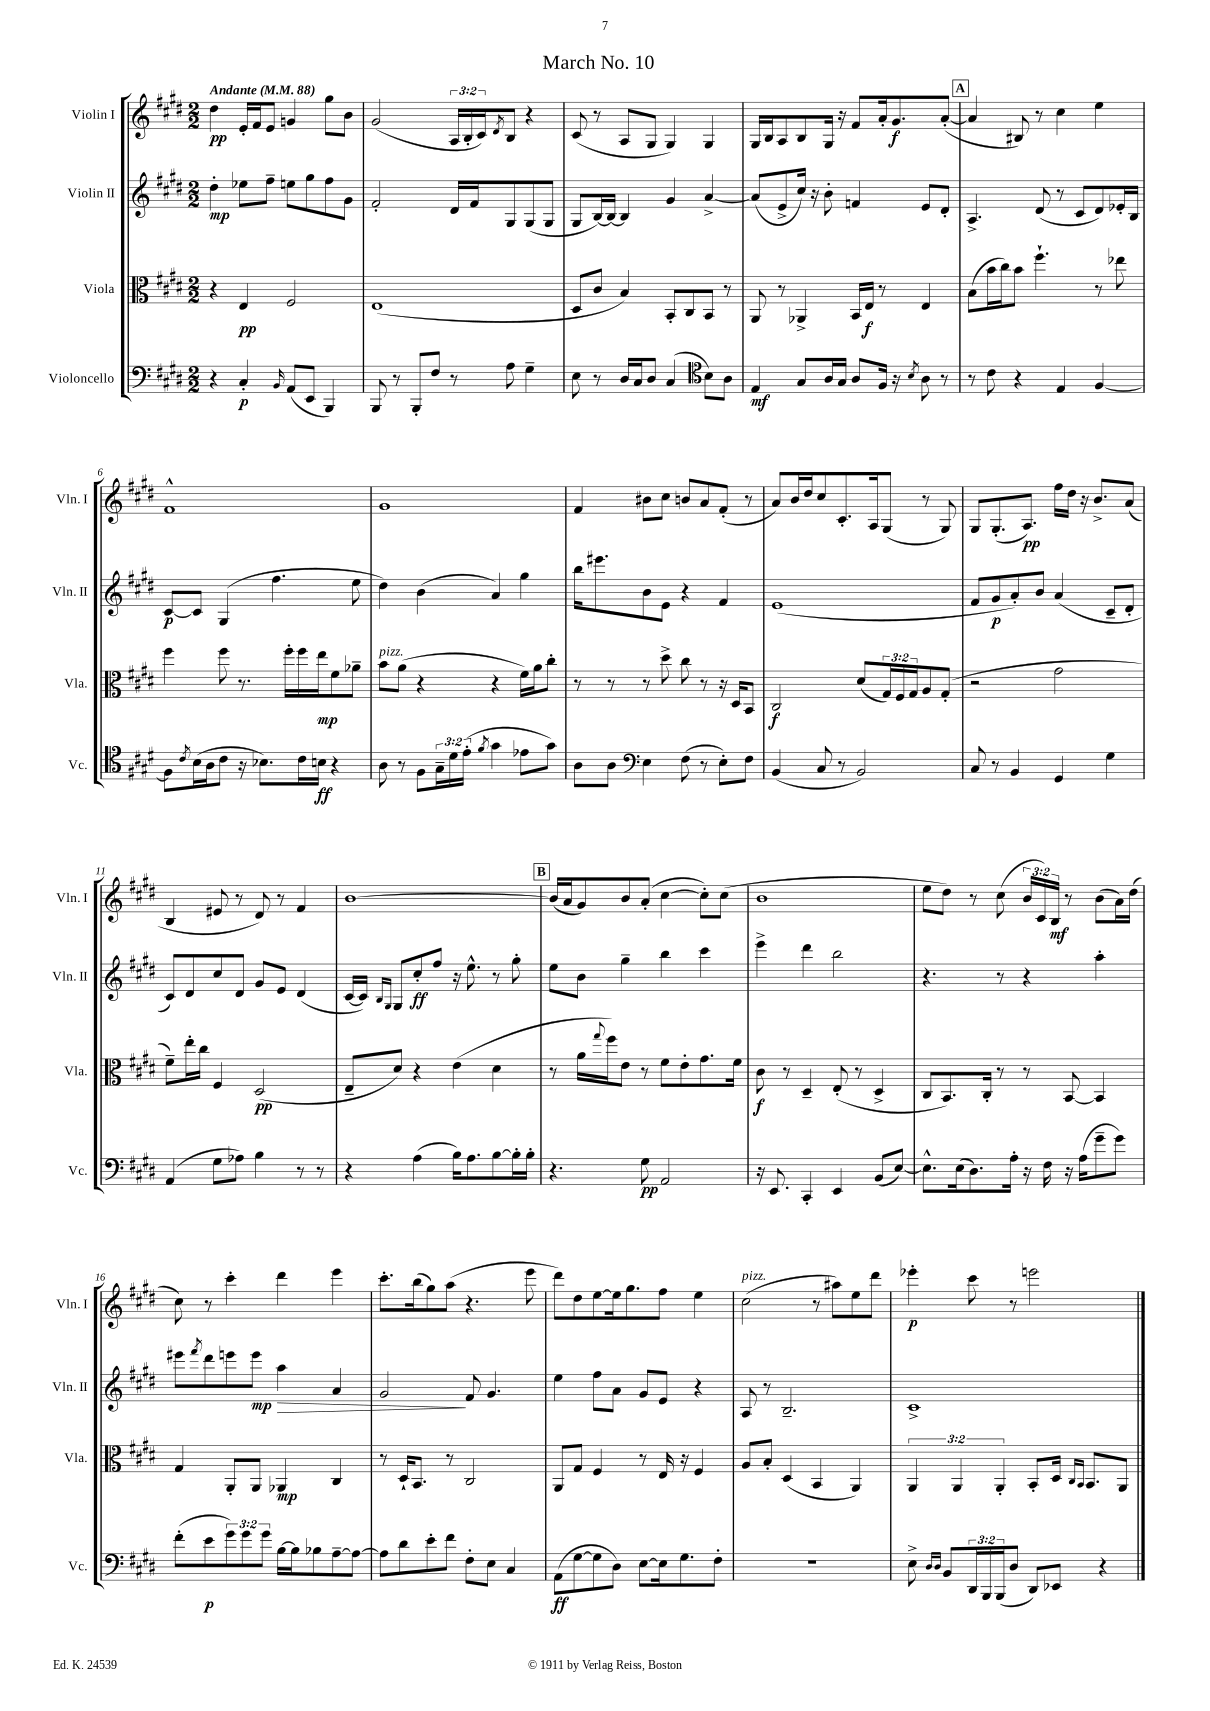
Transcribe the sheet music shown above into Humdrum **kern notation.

**kern	**dynam	**kern	**dynam	**kern	**dynam	**kern	**dynam
*part4	*part4	*part3	*part3	*part2	*part2	*part1	*part1
*staff4	*staff4	*staff3	*staff3	*staff2	*staff2	*staff1	*staff1
*I"Violoncello	*	*I"Viola	*	*I"Violin II	*	*I"Violin I	*
*I'Vc.	*	*I'Vla.	*	*I'Vln. II	*	*I'Vln. I	*
*clefF4	*	*clefC3	*	*clefG2	*	*clefG2	*
*k[f#c#g#d#]	*	*k[f#c#g#d#]	*	*k[f#c#g#d#]	*	*k[f#c#g#d#]	*
*M2/2	*	*M2/2	*	*M2/2	*	*M2/2	*
*MM88	*	*MM88	*	*MM88	*	*MM88	*
=1	=1	=1	=1	=1	=1	=1	=1
!	!	!	!	!	!	!LO:TX:a:B:t=Andante	!
4r	.	4r	.	4dd#'\	mp	4dd#\	pp
4C#'/	p	4E/	pp	8ee-X\L	.	16e'/LL	.
.	.	.	.	.	.	16f#/J	.
.	.	.	.	8ff#~\J	.	8e/J	.
16qqBB/	.	.	.	.	.	.	.
(8AA/L	.	2F#/	.	8een\L	.	4gn/	.
8EE/J	.	.	.	8gg#\	.	.	.
4BBB/)	.	.	.	8ff#\	.	8gg#\L	.
.	.	.	.	8g#\J	.	8b\J	.
=2	=2	=2	=2	=2	=2	=2	=2
8BBB/	.	(1E	.	2f#'/	.	(2g#/	.
8r	.	.	.	.	.	.	.
8BBB'/L	.	.	.	.	.	.	.
8F#/J	.	.	.	.	.	.	.
8r	.	.	.	16d#/LL	.	24A/LL	.
.	.	.	.	.	.	24B'/	.
.	.	.	.	16f#/J	.	.	.
.	.	.	.	.	.	24c#/J)	.
.	.	.	.	.	.	8qd#/	.
8A\	.	.	.	8G#/	.	8B/J	.
4G#~\	.	.	.	(8G#/	.	4r	.
.	.	.	.	8G#/J	.	.	.
=3	=3	=3	=3	=3	=3	=3	=3
8E\	.	8D#/L	.	8G#/L	.	(8c#/	.
8r	.	8c#/J	.	[16B/L)	.	8r	.
.	.	.	.	16B/JJ_	.	.	.
16D#/LL	.	4B/)	.	4B/]	.	8A/L	.
16C#/J	.	.	.	.	.	.	.
8D#/J	.	.	.	.	.	8G#/J	.
(4C#/	.	8BB'/L	.	4g#/	.	4G#/)	.
.	.	8C#/	.	.	.	.	.
*clefC4	*	*	*	*	*	*	*
8B\L)	.	8BB/J	.	[4a^/	.	4G#/	.
8A\J	.	8r	.	.	.	.	.
=4	=4	=4	=4	=4	=4	=4	=4
4E/	mf	8AA/	.	(8a/L]	.	16G#/LL	.
.	.	.	.	.	.	16B/J	.
.	.	8r	.	8e^/	.	8A/	.
8G#/L	.	4AA-X^/	.	16cc#/Jk)	.	8B/	.
.	.	.	.	16r	.	.	.
16A/L	.	.	.	8b'\	.	16G#/Jk	.
16G#/JJ	.	.	.	.	.	16r	.
8A/L	.	16BB/LL	.	4fn/	.	8f#/L	.
.	.	16E/JJ	f	.	.	.	.
16F#/Jk	.	8r	.	.	.	16a'/k	.
16r	.	.	.	.	.	8.g#/	f
8qB/	.	.	.	.	.	.	.
8A\	.	4E/	.	8e/L	.	.	.
8r	.	.	.	8d#'/J	.	([8a'/J	.
!!LO:REH:place=s1:t=A
=5	=5	=5	=5	=5	=5	=5	=5
8r	.	(8B\L	.	4.A^/	.	4a/]	.
8c#\	.	16b\L	.	.	.	.	.
.	.	16cc#\J)	.	.	.	.	.
4r	.	8b\J	.	.	.	8B#X/)	.
.	.	4.ff#`\	.	(8d#/	.	8r	.
4E/	.	.	.	8r	.	4cc#\	.
.	.	.	.	8c#/L	.	.	.
[4F#/	.	8r	.	8d#/)	.	4ee\	.
.	.	8ee-X\	.	16e-X'/L	.	.	.
.	.	.	.	16B/JJ	.	.	.
!!LO:LB:g=z
=6	=6	=6	=6	=6	=6	=6	=6
8F#\L]	.	4ff#\	.	[8c#/L	p	1f#^^	.
8qc#/	.	.	.	.	.	.	.
(16B\L	.	.	.	8c#/J]	.	.	.
16A\J	.	.	.	.	.	.	.
8c#\J	.	8ff#\	.	(4G#/	.	.	.
16r	.	8.r	.	.	.	.	.
8.B-X\L)	.	.	.	.	.	.	.
.	.	.	.	4.ff#\	.	.	.
.	.	16ff#'\LL	.	.	.	.	.
16c#\L	.	16ff#\	.	.	.	.	.
16Bn\JJ	ff	16ee\J	mp	.	.	.	.
4r	.	8f#\	.	.	.	.	.
.	.	8a-X~\J	.	8ee\	.	.	.
=7	=7	=7	=7	=7	=7	=7	=7
!	!	!LO:TX:a:i:t=pizz.	!	!	!	!	!
8A\	.	8b\L	.	4dd#\)	.	1g#	.
8r	.	(8a\J	.	.	.	.	.
8F#\L	.	4r	.	(4b\	.	.	.
24G#~\L	.	.	.	.	.	.	.
24d#\	.	.	.	.	.	.	.
(24e'\JJ	.	.	.	.	.	.	.
8qf#/	.	.	.	.	.	.	.
4g#\	.	4r	.	4a/)	.	.	.
8e-X\L	.	16f#\LL)	.	4gg#\	.	.	.
.	.	16a\J	.	.	.	.	.
8g#\J)	.	8cc#'\J	.	.	.	.	.
=8	=8	=8	=8	=8	=8	=8	=8
8A\L	.	8r	.	16bb\KL	.	4f#/	.
.	.	.	.	8.eee#X\	.	.	.
8A\J	.	8r	.	.	.	.	.
*clefF4	*	*	*	*	*	*	*
4E\	.	8r	.	8b\	.	8b#X\L	.
.	.	8dd#^\	.	8e\J	.	8cc#\J	.
(8F#\	.	8cc#\	.	4r	.	8bn/L	.
8r	.	8r	.	.	.	8a/	.
8E'\L)	.	16r	.	4f#/	.	(8f#'/J	.
.	.	16D#/KL	.	.	.	.	.
8F#\J	.	8BB/J	.	.	.	8r	.
=9	=9	=9	=9	=9	=9	=9	=9
(4BB/	.	2C#/	f	(1e	.	8a/L)	.
.	.	.	.	.	.	16b/L	.
.	.	.	.	.	.	16dd#/J	.
8C#/	.	.	.	.	.	8cc#/	.
8r	.	.	.	.	.	8.c#'/	.
2BB/)	.	(8d#/L	.	.	.	.	.
.	.	.	.	.	.	16A/k	.
.	.	24G#/L)	.	.	.	(8G#/J	.
.	.	24F#/	.	.	.	.	.
.	.	24G#/J	.	.	.	.	.
.	.	8A/	.	.	.	8r	.
.	.	(8G#'/J	.	.	.	8G#/)	.
=10	=10	=10	=10	=10	=10	=10	=10
8C#/	.	2r	.	8f#/L	.	8G#/L	.
8r	.	.	.	8g#/	p	(8.G#'/	.
4BB/	.	.	.	8a'/)	.	.	.
.	.	.	.	.	.	8.A/J)	pp
.	.	.	.	8b/J	.	.	.
4GG#/	.	2g#\	.	(4a/	.	16ff#\LL	.
.	.	.	.	.	.	16dd#\JJ	.
.	.	.	.	.	.	16r	.
.	.	.	.	.	.	8.b^/L	.
4G#\	.	.	.	8c#~/L	.	.	.
.	.	.	.	8d#'/J	.	(8a/J	.
!!LO:LB:g=z
=11	=11	=11	=11	=11	=11	=11	=11
(4AA/	.	8f#~\L)	.	8c#/L)	.	4B/	.
.	.	16ee'\L	.	8d#/	.	.	.
.	.	16cc#\JJ	.	.	.	.	.
8G#\L	.	4F#/	.	8cc#/	.	8e#X/	.
8A-X\J)	.	.	.	8d#/J	.	8r	.
4B\	.	(2D#/	pp	8g#/L	.	8d#/)	.
.	.	.	.	8e/J	.	8r	.
8r	.	.	.	(4d#/	.	4f#/	.
8r	.	.	.	.	.	.	.
=12	=12	=12	=12	=12	=12	=12	=12
4r	.	8E~/L	.	[16c#/LL	.	[1b	.
.	.	.	.	16c#/JJ])	.	.	.
.	.	.	.	16qqB/LL	.	.	.
.	.	.	.	16qqG#/JJ	.	.	.
.	.	8d#/J)	.	8G#/L	.	.	.
(4A\	.	4r	.	8cc#'/	ff	.	.
.	.	.	.	8ff#/J	.	.	.
16B\KL)	.	(4e\	.	16r	.	.	.
8.A\	.	.	.	8.ee^^\	.	.	.
[8B\	.	4d#\	.	8r	.	.	.
16B'\L]	.	.	.	8gg#'\	.	.	.
16B'\JJ	.	.	.	.	.	.	.
!!LO:REH:place=s1:t=B
=13	=13	=13	=13	=13	=13	=13	=13
4.r	.	8r	.	8ee\L	.	(16b/LL]	.
.	.	.	.	.	.	16a/J	.
.	.	16a\LL	.	8b\J	.	8g#/)	.
.	.	8qqgg#/	.	.	.	.	.
.	.	16ff#\J)	.	.	.	.	.
.	.	8e\J	.	4gg#~\	.	8b/	.
8G#\	pp	8r	.	.	.	(8a'/J	.
2AA/	.	8f#\L	.	4bb\	.	[4cc#\	.
.	.	8e'\	.	.	.	.	.
.	.	8.g#\	.	4ccc#\	.	8cc#'\L])	.
.	.	.	.	.	.	(8cc#\J	.
.	.	16f#\Jk	.	.	.	.	.
=14	=14	=14	=14	=14	=14	=14	=14
16r	.	8c#\	f	4eee^\	.	1b	.
8.EE/	.	.	.	.	.	.	.
.	.	8r	.	.	.	.	.
4CC#'/	.	4D#~/	.	4ddd#\	.	.	.
4EE/	.	(8E'/	.	2bb\	.	.	.
.	.	8r	.	.	.	.	.
(8BB/L	.	4D#^/	.	.	.	.	.
[8E/J)	.	.	.	.	.	.	.
=15	=15	=15	=15	=15	=15	=15	=15
8.E^^\L]	.	8C#/L	.	4.r	.	8ee\L	.
.	.	8.BB/)	.	.	.	8dd#\J)	.
(16E\k	.	.	.	.	.	.	.
8.D#\)	.	.	.	.	.	8r	.
.	.	16C#'/Jk	.	.	.	.	.
.	.	8r	.	8r	.	(8cc#\	.
16A'\Jk	.	.	.	.	.	.	.
16r	.	8r	.	4r	.	24b/LL	.
.	.	.	.	.	.	24c#/)	.
16F#\	.	.	.	.	.	.	.
.	.	.	.	.	.	24B/JJ	mf
16r	.	[8BB/	.	.	.	8r	.
(16A\KL	.	.	.	.	.	.	.
8g#~\	.	4BB/]	.	4aa'\	.	(8b\L	.
8g#\J)	.	.	.	.	.	16a\L)	.
.	.	.	.	.	.	(16dd#\JJ	.
!!LO:LB:g=z
=16	=16	=16	=16	=16	=16	=16	=16
(8f#'\L	.	4G#/	.	8eee#X\L	.	8cc#\)	.
.	.	.	.	8qfff#/	.	.	.
8e\	p	.	.	8ddd#\	.	8r	.
12g#\)	.	8AA'/L	.	8eeen\	.	4ccc#'\	.
12g#\	.	.	.	.	.	.	.
.	.	8AA/J	.	8eee\J	mp	.	.
12g#\J	.	.	.	.	.	.	.
!	!	!	!	!	!LO:HP:b	!	!
[16B\LL	.	4AA-X/	mp	4aa\	>	4ddd#\	.
16B\J]	.	.	.	.	.	.	.
8B-X\	.	.	.	.	.	.	.
[8A~\	.	4C#/	.	4a/	.	4eee\	.
8A\J_	.	.	.	.	.	.	.
=17	=17	=17	=17	=17	=17	=17	=17
8A\L]	.	8r	.	2g#/	.	8.ccc#'\L	.
8d#\	.	16D#`/KL	.	.	.	.	.
.	.	8.BB/J	.	.	.	(16bb\k	.
8e'\	.	.	.	.	.	8gg#\)	.
8f#\J	.	8r	.	.	.	(8aa\J	.
8F#'\L	.	2C#/	.	8f#/	]	4.r	.
8E\J	.	.	.	4.g#/	.	.	.
4C#/	.	.	.	.	.	.	.
.	.	.	.	.	.	8eee\	.
=18	=18	=18	=18	=18	=18	=18	=18
(8AA\L	ff	8AA/L	.	4ee\	.	8ddd#\L)	.
[8G#\	.	8G#/J	.	.	.	8dd#\	.
8G#\]	.	4F#/	.	8ff#\L	.	[8ee\	.
8D#\J)	.	.	.	8a\J	.	16ee\k]	.
.	.	.	.	.	.	8.gg#\	.
[8E\L	.	8r	.	8g#/L	.	.	.
16E\k]	.	16E/	.	8e/J	.	8ff#\J	.
8.G#\	.	16r	.	.	.	.	.
.	.	4F#/	.	4r	.	4ee\	.
8F#'\J	.	.	.	.	.	.	.
=19	=19	=19	=19	=19	=19	=19	=19
!	!	!	!	!	!	!LO:TX:a:i:t=pizz.	!
1r	.	8A/L	.	8A/	.	(2cc#\	.
.	.	8B'/J	.	8r	.	.	.
.	.	(4D#/	.	2.B~/	.	.	.
.	.	4BB/	.	.	.	8r	.
.	.	.	.	.	.	8aa#X\L)	.
.	.	4AA/)	.	.	.	8ee\	.
.	.	.	.	.	.	8ddd#\J	.
=20	=20	=20	=20	=20	=20	=20	=20
8E^\	.	6AA/	.	1c#^	.	4eee-X'\	p
16qqD#/LL	.	.	.	.	.	.	.
16qqD#/JJ	.	.	.	.	.	.	.
8BB/L	.	.	.	.	.	.	.
.	.	6AA/	.	.	.	.	.
24DD#/L	.	.	.	.	.	8ccc#\	.
24BBB/	.	.	.	.	.	.	.
(24BBB/J	.	6AA'/	.	.	.	.	.
8D#/J	.	.	.	.	.	8r	.
8DD#/L)	.	8BB'/L	.	.	.	2eeen\	.
8EE-X/J	.	16D#/Jk	.	.	.	.	.
.	.	16qqC#/LL	.	.	.	.	.
.	.	16qqBB/JJ	.	.	.	.	.
.	.	8.BB/L	.	.	.	.	.
4r	.	.	.	.	.	.	.
.	.	8AA/J	.	.	.	.	.
==	==	==	==	==	==	==	==
*-	*-	*-	*-	*-	*-	*-	*-
